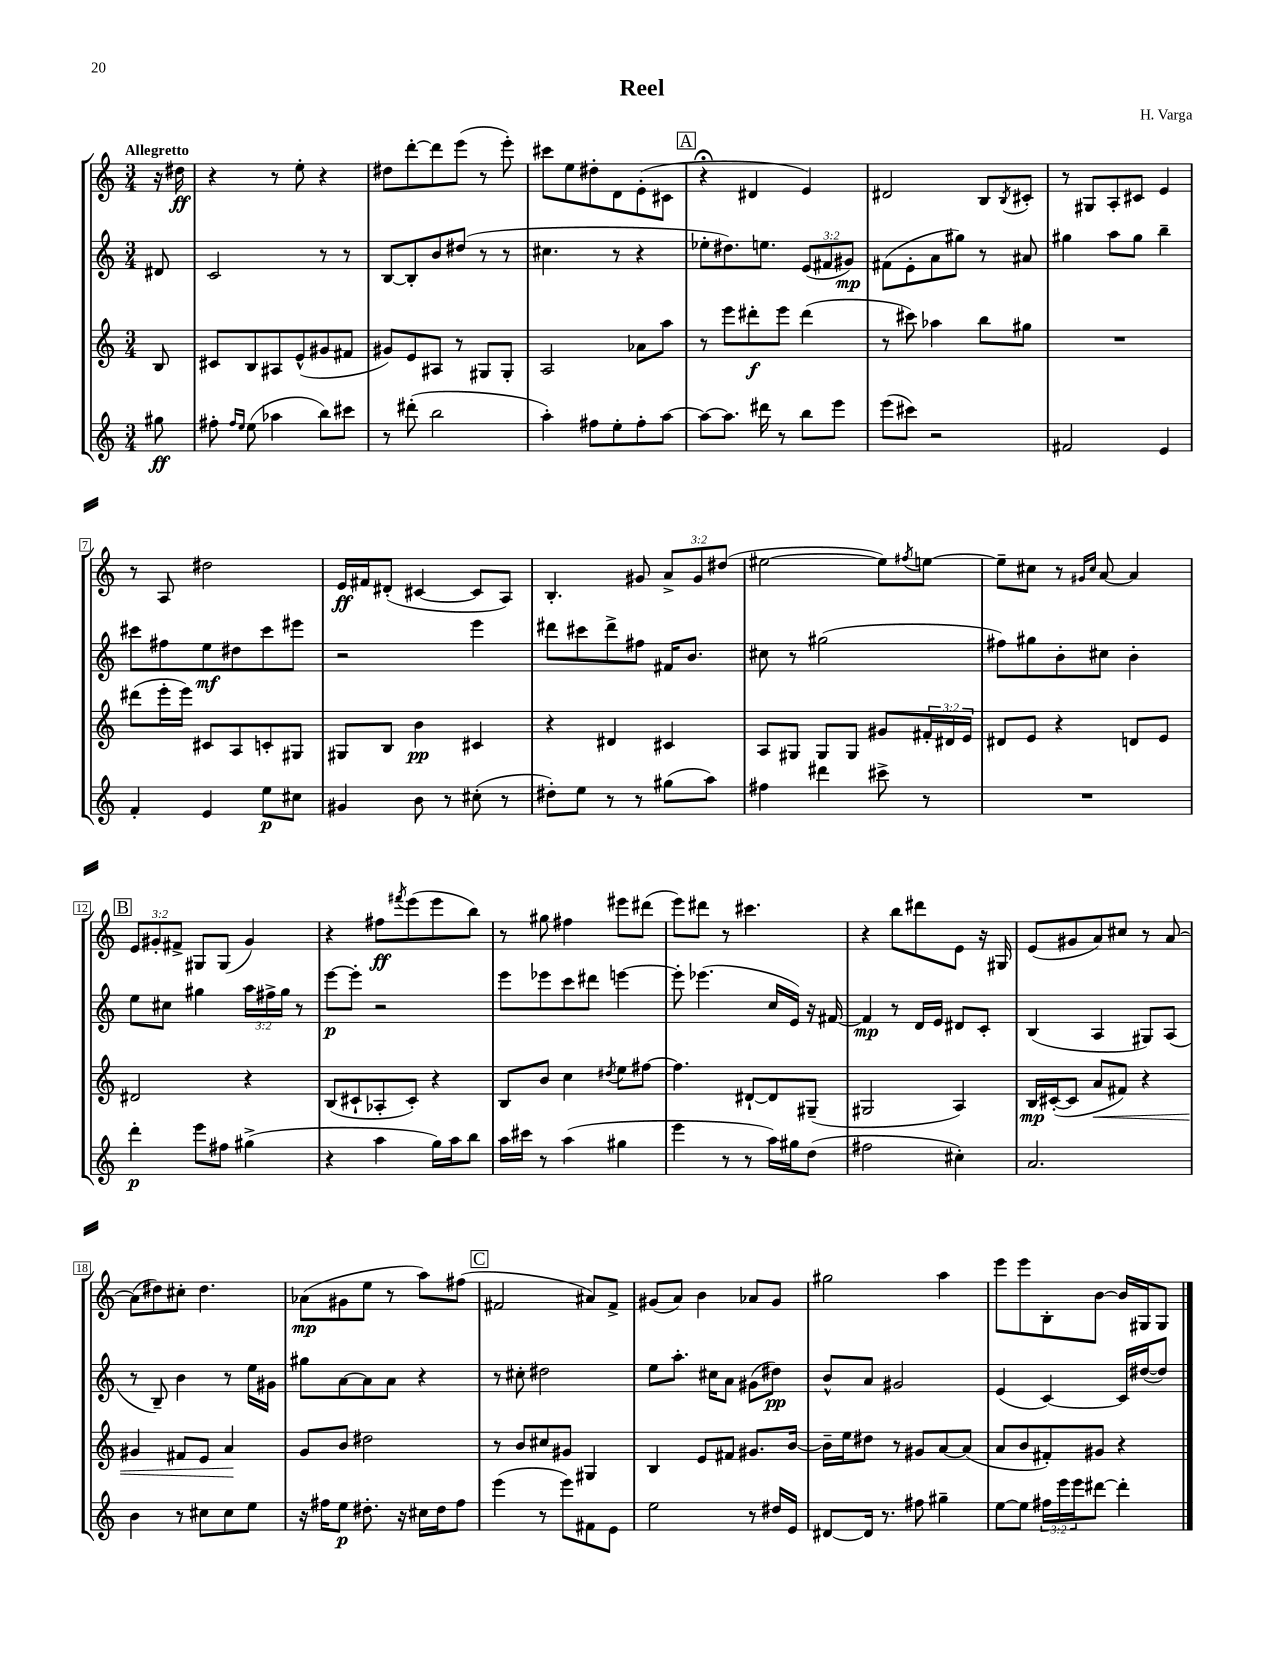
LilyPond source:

\header { title = "Reel" composer = "H. Varga" }
<<
\new StaffGroup <<
\new Staff = "s0" {
    \clef treble \key c \major \numericTimeSignature \time 3/4 \override Staff.TupletNumber.text = #tuplet-number::calc-fraction-text \partial 8 \tempo "Allegretto"
    r16 dis''16\ff |
    r4 r8 e''8-. r4 |
    dis''8 d'''8~-. d'''8 e'''8( r8 e'''8-.) |
    cis'''8 e''8 dis''8-. d'8 e'8-.( cis'8 |
    \mark \markup { \box "A" } r4\fermata dis'4 e'4) |
    dis'2 b8 \acciaccatura { b8 } cis'8-. |
    r8 gis8 a8-. cis'8 e'4 |
    r8 a8 dis''2 |
    e'16\ff fis'16 dis'8-.( cis'4~ cis'8 a8) |
    b4.-. gis'8 \tuplet 3/2 { a'8-> gis'8 dis''8( } |
    eis''2~ eis''8) \acciaccatura { fis''8 } e''8~ |
    e''8-- cis''8 r8 \grace { gis'16 cis''16 } a'8~ a'4 |
    \mark \markup { \box "B" } \tuplet 3/2 { e'8 gis'8-. fis'8-> } gis8 gis8( gis'4) |
    r4 fis''8\ff \acciaccatura { fis'''8 } e'''8( e'''8 b''8) |
    r8 gis''8 fis''4 eis'''8 dis'''8( |
    e'''8) dis'''8 r8 cis'''4. |
    r4 b''8 dis'''8 e'8 r16 gis16 |
    e'8( gis'8 a'8) cis''8 r8 a'8~ |
    a'8( dis''8) cis''8-. dis''4. |
    aes'8\mp( gis'8 e''8 r8 a''8) fis''8( |
    \mark \markup { \box "C" } fis'2 ais'8) fis'8-> |
    gis'8( a'8) b'4 aes'8 gis'8 |
    gis''2 a''4 |
    e'''8 e'''8 b8-. b'8~ b'16 gis16 gis8 \bar "|." |
}
\new Staff = "s1" {
    \clef treble \key c \major \numericTimeSignature \time 3/4 \override Staff.TupletNumber.text = #tuplet-number::calc-fraction-text \partial 8
    dis'8 |
    c'2 r8 r8 |
    b8~ b8-. b'8 dis''8( r8 r8 |
    cis''4. r8 r4 |
    \mark \markup { \box "A" } ees''8-. dis''8.) e''8. \tuplet 3/2 { e'8( fis'8 gis'8\mp) } |
    fis'8( e'8-. a'8 gis''8) r8 ais'8 |
    gis''4 a''8 gis''8 b''4-- |
    cis'''8 fis''8 e''8\mf dis''8 cis'''8 eis'''8 |
    r2 e'''4 |
    dis'''8 cis'''8 dis'''8-> fis''8 fis'16 b'8. |
    cis''8 r8 gis''2( |
    fis''8) gis''8 b'8-. cis''8 b'4-. |
    \mark \markup { \box "B" } e''8 cis''8 gis''4 \tuplet 3/2 { a''16 fis''16-> gis''16 } r8 |
    e'''8~\p e'''8-. r2 |
    e'''8 ees'''8 c'''8 dis'''8 e'''4~ |
    e'''8-. ees'''4.( c''16 e'16) r16 fis'16~ |
    fis'4\mp r8 d'16 e'16 dis'8 c'8-. |
    b4( a4 gis8) a8( |
    r8 b8--) b'4 r8 e''16 gis'16 |
    gis''8 a'8~ a'8 a'8 r4 |
    \mark \markup { \box "C" } r8 cis''8-. dis''2 |
    e''8 a''8.-. cis''16 a'8 gis'8( dis''8\pp) |
    b'8-^ a'8 gis'2 |
    e'4( c'4~) c'16 dis''16~( dis''8) \bar "|." |
}
\new Staff = "s2" {
    \clef treble \key c \major \numericTimeSignature \time 3/4 \override Staff.TupletNumber.text = #tuplet-number::calc-fraction-text \partial 8
    b8 |
    cis'8 b8 ais8 e'8-^( gis'8 fis'8 |
    gis'8) e'8 ais8 r8 gis8 gis8-. |
    a2 aes'8 a''8 |
    \mark \markup { \box "A" } r8 e'''8 dis'''8-.\f e'''8 dis'''4( |
    r8 cis'''8) aes''4 b''8 gis''8 |
    R2. |
    dis'''8( e'''16-. e'''16) cis'8 a8 c'8-. gis8 |
    gis8 b8 b'4\pp cis'4 |
    r4 dis'4 cis'4 |
    a8 gis8 gis8 gis8 gis'8 \tuplet 3/2 { fis'16-. dis'16 e'16 } |
    dis'8 e'8 r4 d'8 e'8 |
    \mark \markup { \box "B" } dis'2 r4 |
    b8( cis'8-! aes8-. cis'8-.) r4 |
    b8 b'8 c''4 \acciaccatura { dis''8 } e''8 fis''8~ |
    fis''4. dis'8~-! dis'8 gis8--( |
    gis2 a4) |
    b16\mp cis'16~-.( cis'8 a'8\< fis'8) r4 |
    gis'4 fis'8 e'8 a'4\! |
    g'8 b'8 dis''2 |
    \mark \markup { \box "C" } r8 b'8 cis''8 gis'8 gis4 |
    b4 e'8 fis'8 gis'8. b'16~ |
    b'16-- e''16 dis''8 r8 gis'8 a'8~ a'8( |
    a'8 b'8 fis'8-.) gis'8 r4 \bar "|." |
}
\new Staff = "s3" {
    \clef treble \key c \major \numericTimeSignature \time 3/4 \override Staff.TupletNumber.text = #tuplet-number::calc-fraction-text \partial 8
    gis''8\ff |
    fis''8-. \grace { fis''16 e''16 } e''8( aes''4 b''8) cis'''8 |
    r8 dis'''8-.( b''2 |
    a''4-.) fis''8 e''8-. fis''8-. a''8~ |
    \mark \markup { \box "A" } a''8~ a''8. dis'''16 r8 b''8 e'''8 |
    e'''8( cis'''8) r2 |
    fis'2 e'4 |
    f'4-. e'4 e''8\p cis''8 |
    gis'4 b'8 r8 cis''8-.( r8 |
    dis''8-.) e''8 r8 r8 gis''8( a''8) |
    fis''4 dis'''4 cis'''8-> r8 |
    R2. |
    \mark \markup { \box "B" } d'''4-.\p e'''8 fis''8 gis''4->( |
    r4 a''4 g''16) a''16 b''8 |
    a''16 cis'''16 r8 a''4( gis''4 |
    e'''4 r8 r8 a''16) gis''16 d''8( |
    fis''2 cis''4-.) |
    a'2. |
    b'4 r8 cis''8 cis''8 e''8 |
    r16 fis''16 e''8\p dis''8.-. r16 cis''16 dis''16 fis''8 |
    \mark \markup { \box "C" } e'''4( r8 e'''8) fis'8 e'8 |
    e''2 r8 dis''16 e'16 |
    dis'8~ dis'16 r8. fis''8 gis''4-- |
    e''8~ e''8 \tuplet 3/2 { fis''16 e'''16 e'''16 } dis'''8~ dis'''4-. \bar "|." |
}
>>
>>
\layout { \context { \Score \override BarNumber.stencil = #(make-stencil-boxer 0.1 0.3 ly:text-interface::print) } }
